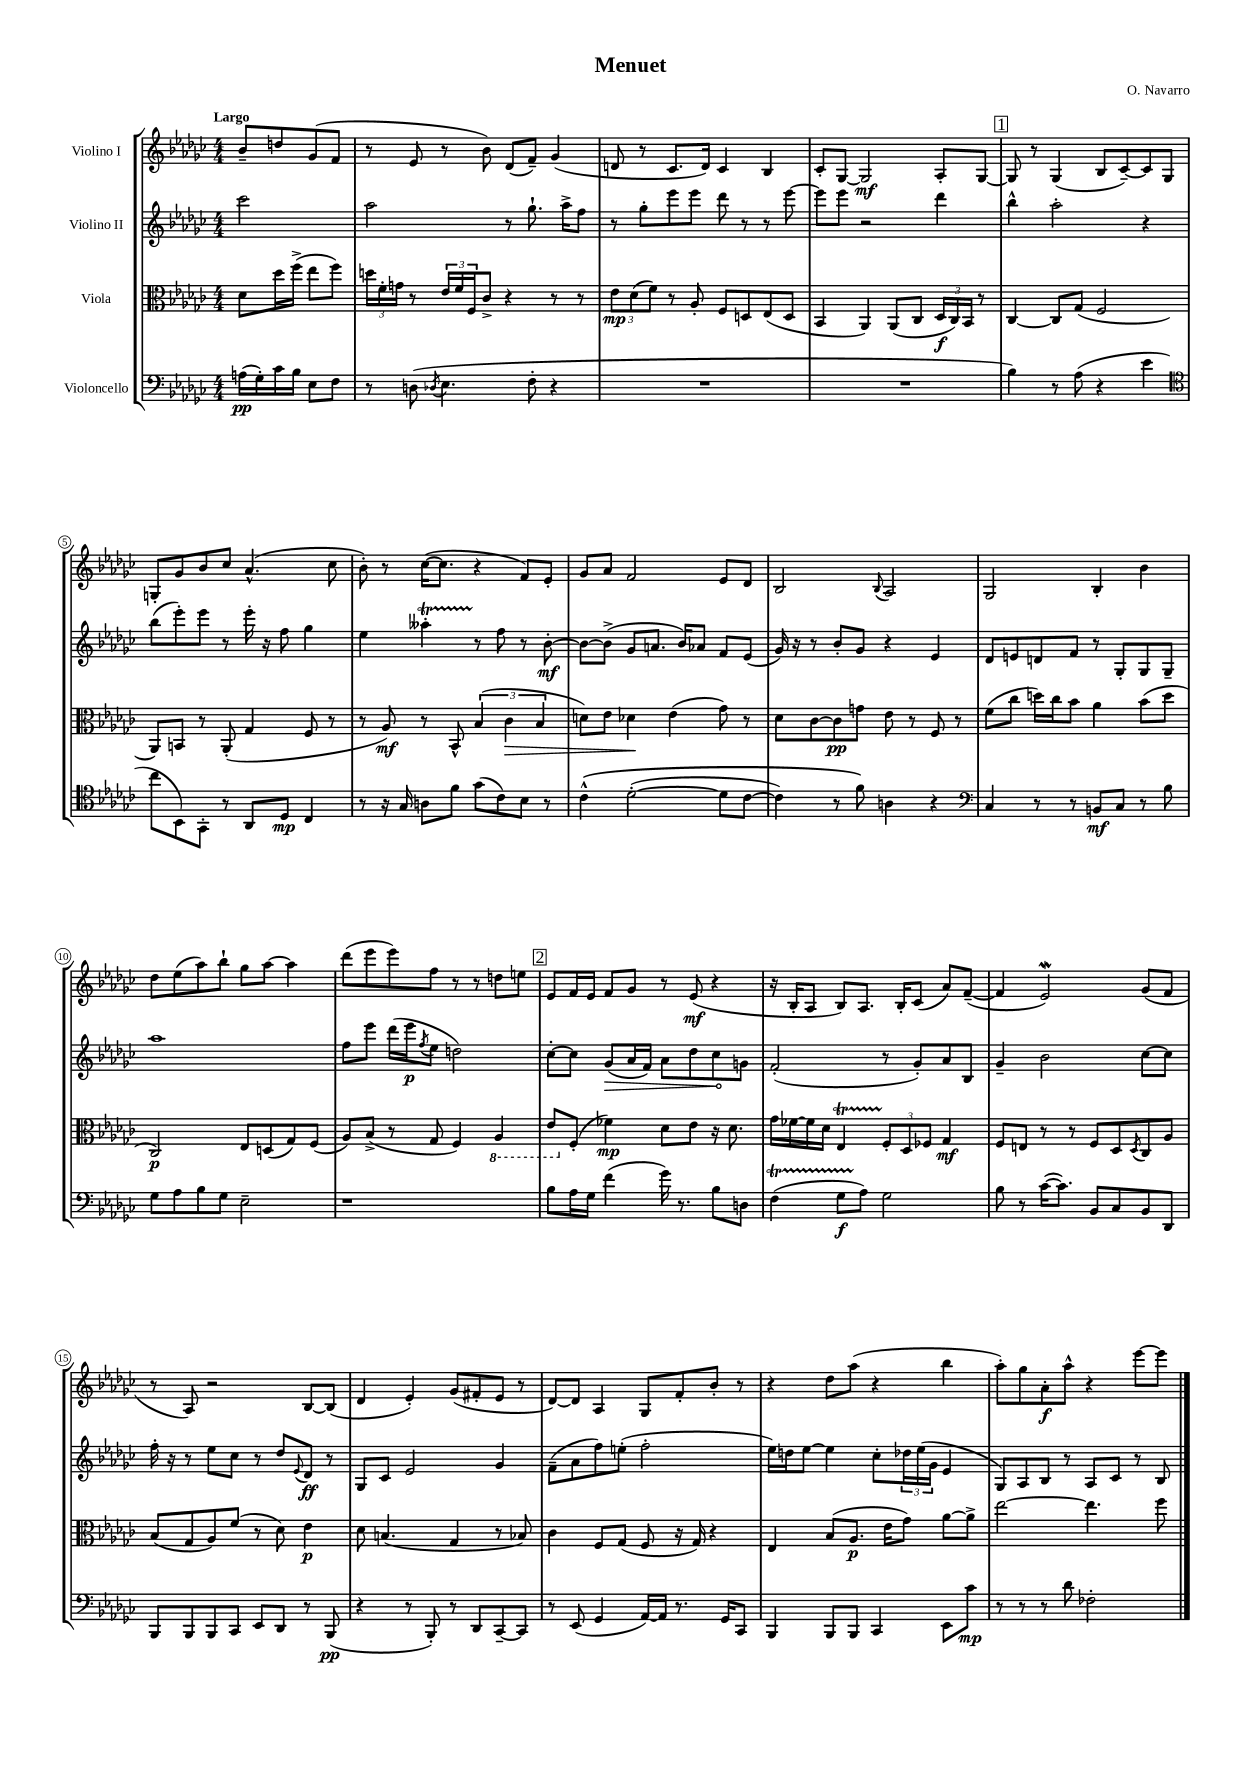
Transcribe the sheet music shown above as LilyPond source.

\header { title = "Menuet" composer = "O. Navarro" }
<<
\new StaffGroup <<
\new Staff = "s0" \with { instrumentName = "Violino I" } {
    \clef treble \key ges \major \numericTimeSignature \time 4/4 \partial 2 \tempo "Largo"
    bes'8-- d''8 ges'8( f'8 |
    r8 ees'8 r8 bes'8) des'8( f'8--) ges'4( |
    d'8 r8 ces'8. d'16) ces'4 bes4 |
    ces'8-. ges8~ ges2\mf aes8-. ges8~ |
    \mark \markup { \box "1" } ges8 r8 ges4( bes8 ces'8~--) ces'8 ges8 |
    g8-. ges'8 bes'8 ces''8 aes'4.-^( ces''8 |
    bes'8-.) r8 ces''16~( ces''8. r4 f'8) ees'8-. |
    ges'8 aes'8 f'2 ees'8 des'8 |
    bes2 \appoggiatura { bes8 } aes2 |
    ges2 bes4-. bes'4 |
    des''8 ees''8( aes''8) bes''8-! ges''8 aes''8~ aes''4 |
    des'''8( ees'''8 ees'''8) f''8 r8 r8 d''8 e''8 |
    \mark \markup { \box "2" } ees'8 f'16 ees'16 f'8 ges'8 r8 ees'8\mf( r4 |
    r16 bes16-. aes8 bes8) aes8. bes16-. ces'8( aes'8) f'8~--( |
    f'4 ees'2\mordent) ges'8( f'8 |
    r8 aes8) r2 bes8~ bes8( |
    des'4 ees'4-.) ges'8( fis'8-. ees'8 r8 |
    des'8~) des'8 aes4 ges8 f'8-. bes'8-. r8 |
    r4 des''8 aes''8( r4 bes''4 |
    aes''8-.) ges''8 aes'8-.\f aes''8-^ r4 ees'''8~ ees'''8 \bar "|." |
}
\new Staff = "s1" \with { instrumentName = "Violino II" } {
    \clef treble \key ges \major \numericTimeSignature \time 4/4 \partial 2
    ces'''2 |
    aes''2 r8 ges''8.-! aes''16-> f''8 |
    r8 ges''8-. ees'''8 ees'''8 des'''8 r8 r8 ees'''8~ |
    ees'''8 ees'''8 r2 des'''4 |
    \mark \markup { \box "1" } bes''4-^ aes''2-. r4 |
    bes''8( ees'''8-.) ees'''8 r8 ees'''16-. r16 f''8 ges''4 |
    ees''4 aeses''4-.\startTrillSpan r8\stopTrillSpan f''8 r8 bes'8~-.\mf |
    bes'8~ bes'8->( ges'8 a'8. bes'16) aes'8 f'8 ees'8( |
    ges'16) r16 r8 bes'8-. ges'8 r4 ees'4 |
    des'8 e'8 d'8 f'8 r8 ges8-. ges8 ges8-- |
    aes''1 |
    f''8 ees'''8 des'''16( ees'''16\p \acciaccatura { f''8 } ees''8 d''2) |
    \mark \markup { \box "2" } ces''8~-. ces''8 \once \override Hairpin.circled-tip = ##t ges'8\>( aes'16 f'16) aes'8 des''8 ces''8\! g'8 |
    f'2-.( r8 ges'8-.) aes'8 bes8 |
    ges'4-- bes'2 ces''8~ ces''8 |
    f''16-. r16 r8 ees''8 ces''8 r8 des''8 \appoggiatura { ees'8 } des'8\ff r8 |
    ges8 ces'8 ees'2 ges'4 |
    f'8--( aes'8 f''8) e''8-.( f''2-. |
    ees''16) d''16 ees''8~ ees''4 ces''8-. \tuplet 3/2 { des''16 ees''16( ges'16 } ees'4 |
    ges8) aes8 bes8 r8 aes8 ces'8 r8 bes8 \bar "|." |
}
\new Staff = "s2" \with { instrumentName = "Viola" } {
    \clef alto \key ges \major \numericTimeSignature \time 4/4 \partial 2
    des'8 des''16 f''16->( ees''8 f''8) |
    \tuplet 3/2 { d''16 f'16-. g'16 } r8 \tuplet 3/2 { ees'16 f'16 f16 } ces'8-> r4 r8 r8 |
    \tuplet 3/2 { ees'8\mp des'8( f'8) } r8 aes8-. f8 d8 ees8( d8 |
    bes,4 aes,4) aes,8( ces8 \tuplet 3/2 { des16\f ces16) bes,16 } r8 |
    \mark \markup { \box "1" } ces4~ ces8 ges8( f2 |
    aes,8) b,8 r8 aes,8-.( ges4 f8 r8 |
    r8 aes8\mf) r8 bes,8-^ \tuplet 3/2 { bes4( ces'4\> bes4 } |
    d'8) ees'8 des'4\! ees'4( ges'8) r8 |
    des'8 ces'8~ ces'8\pp g'8 ees'8 r8 f8 r8 |
    f'8( ces''8 d''16) ces''16 bes'8 aes'4 bes'8( d''8 |
    ces2\p) ees8 d8( ges8) f8( |
    aes8) bes8->( r8 ges8 f4) \ottava #-1 aes,4 |
    \mark \markup { \box "2" } ees8 \ottava #0 f8-.( fes'4\mp) des'8 ees'8 r16 des'8. |
    ges'16 fes'16~ fes'16 des'16 ees4\startTrillSpan \tuplet 3/2 { f8-.\stopTrillSpan des8 fes8 } ges4\mf |
    f8 e8 r8 r8 f8 des8 \acciaccatura { des8 } ces8 aes8 |
    bes8( ges8 aes8) f'8( r8 des'8) ees'4\p |
    des'8 b4.( ges4 r8 bes8) |
    ces'4 f8 ges8( f8 r16 ges16) r4 |
    ees4 bes8( aes8.\p ees'16 ges'8) aes'8~ aes'8-> |
    ees''2~ ees''4. f''8 \bar "|." |
}
\new Staff = "s3" \with { instrumentName = "Violoncello" } {
    \clef bass \key ges \major \numericTimeSignature \time 4/4 \partial 2
    a16\pp( ges16-.) ces'16 bes16 ees8 f8 |
    r8 d8( \acciaccatura { des8 } ees4. f8-. r4 |
    R1 |
    R1 |
    \mark \markup { \box "1" } bes4) r8 aes8( r4 ees'4 |
    \clef tenor ces''8 bes,8) ges,8-. r8 aes,8 des8\mp ces4 |
    r8 r16 ges16 a8 f'8 ges'8( ces'8) bes8 r8 |
    ces'4-^\( des'2~-.( des'8 ces'8~ |
    ces'4) r8 f'8\) a4 r4 |
    \clef bass ces4 r8 r8 b,8\mf ces8 r8 bes8 |
    ges8 aes8 bes8 ges8 ees2-- |
    r1 |
    \mark \markup { \box "2" } bes8 aes16 ges16 f'4( ges'16) r8. bes8 d8 |
    f4\startTrillSpan( ges8\f aes8\stopTrillSpan) ges2 |
    bes8 r8 ces'16~( ces'8.) bes,8 ces8 bes,8 des,8 |
    bes,,8 bes,,8 bes,,8 ces,8 ees,8 des,8 r8 bes,,8\pp( |
    r4 r8 bes,,8-.) r8 des,8 ces,8~-- ces,8 |
    r8 ees,8( ges,4 aes,16~) aes,16 r8. ges,16 ces,8 |
    bes,,4 bes,,8 bes,,8 ces,4 ees,8 ces'8\mp |
    r8 r8 r8 des'8 fes2-. \bar "|." |
}
>>
>>
\layout { \context { \Score \override BarNumber.stencil = #(make-stencil-circler 0.1 0.3 ly:text-interface::print) } }
